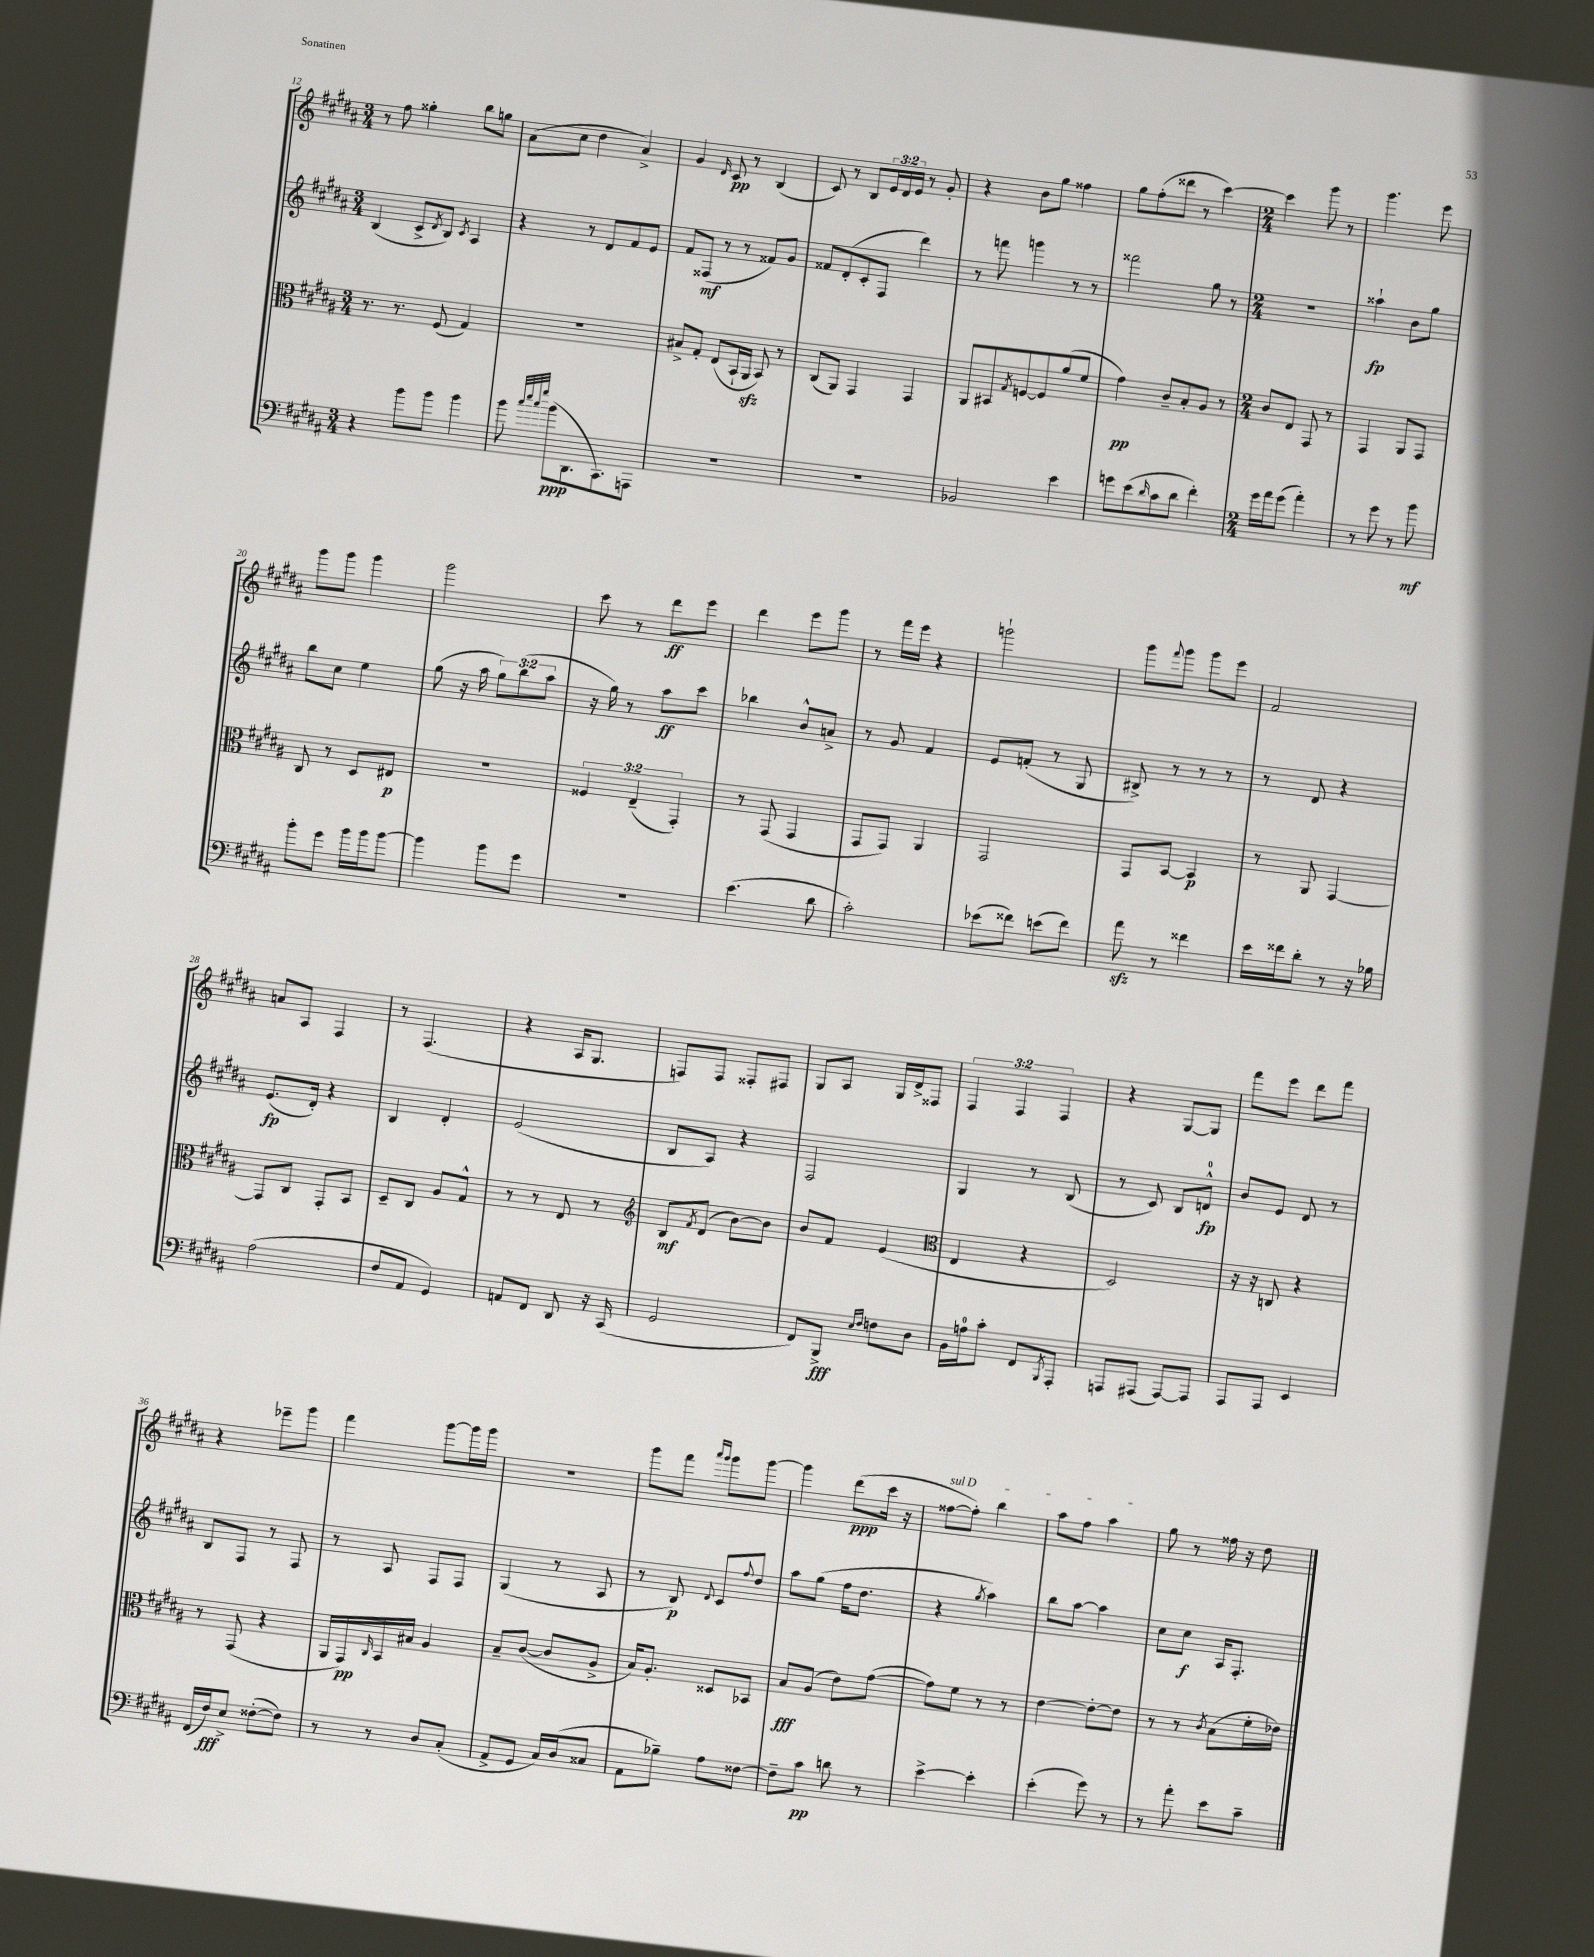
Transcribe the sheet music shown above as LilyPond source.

<<
\new StaffGroup <<
\new Staff = "s0" {
    \clef treble \key b \major \numericTimeSignature \time 3/4 \override Staff.TupletNumber.text = #tuplet-number::calc-fraction-text
    r8 fis''8 gisis''4-. b''8 g''8 |
    ais'8( cis''8 dis''4 ais'4->) |
    gis'4 \grace { dis'16 } cis'8\pp r8 b4( |
    cis'8) r8 b8 \tuplet 3/2 { e'16 dis'16 e'16 } r8 gis'8-. |
    r4 b'8 gis''8 fisis''4 |
    gis''8 fis''8-.( disis'''8 r8 cis'''4~) |
    \numericTimeSignature \time 2/4 cis'''4 gis'''8 r8 |
    gis'''4. e'''8 |
    gis'''8 gis'''8 gis'''4 |
    gis'''2 |
    cis'''8 r8 dis'''8\ff e'''8 |
    dis'''4 e'''8 gis'''8 |
    r8 fis'''16 e'''16 r4 |
    g'''2-! |
    gis'''8 \appoggiatura { fis'''8 } gis'''8 gis'''8 e'''8 |
    fis'2 |
    a'8 ais8 fis4 |
    r8 fis4.( |
    r4 ais16 gis8. |
    f8) f8 fisis8-. fis8 |
    gis8 ais8 gis16 dis'16-> fisis8 |
    \tuplet 3/2 { fis4 fis4 fis4 } |
    r4 gis8~ gis8 |
    fis'''8 e'''8 dis'''8 fis'''8 |
    r4 ees'''8-- gis'''8 |
    fis'''4 gis'''8~ gis'''16 gis'''16 |
    r2 |
    gis'''8 fis'''8 \grace { ais'''16 gis'''16 } gis'''8 gis'''8~ |
    gis'''4 dis'''8\ppp( cis'''16 r16 |
    \once \override TextSpanner.bound-details.left.text = \markup { \italic "sul D" } fisis''8~\startTextSpan fisis''8-.) b''4 |
    ais''8 fis''8 ais''4\stopTextSpan |
    gis''8 r8 fisis''16 r16 dis''8 \bar "|." |
}
\new Staff = "s1" {
    \clef treble \key b \major \numericTimeSignature \time 3/4 \override Staff.TupletNumber.text = #tuplet-number::calc-fraction-text
    b4( cis'8-> \acciaccatura { dis'8 } b8) \acciaccatura { cis'8 } ais4 |
    r4 r8 dis'8 fis'8 e'8 |
    fis'8 fisis8\mf( r8 r8 fisis'8) gis'8 |
    fisis'8 dis'8-.( cis'8-. fis8 dis'''4) |
    r8 f'''8 g'''4 r8 r8 |
    fisis'''2 gis''8 r8 |
    \numericTimeSignature \time 2/4 R2 |
    aisis''4-!\fp b'8 gis''8 |
    b''8 cis''8 e''4 |
    gis''8( r16 ais''16 \tuplet 3/2 { gis''8) b''8( ais''8 } |
    r16 gis''16) r8 ais''8\ff cis'''8 |
    bes''4 b'8-^ a'8-> |
    r8 gis'8 fis'4 |
    e'8 f'8-.( r8 gis8 |
    bis8->) r8 r8 r8 |
    r8 dis'8 r4 |
    e'8.\fp( dis'16-.) r4 |
    b4 dis'4-. |
    e'2( |
    b8 ais8) r4 |
    fis2 |
    gis4 r8 b8( |
    r8 cis'8) b8 d'8-0-^\fp |
    b'8 e'8 dis'8 r8 |
    b8 fis8 r8 fis8 |
    r8 ais8 fis8 fis8 |
    gis4( r8 ais8 |
    r8 b8\p) \appoggiatura { dis'8 } cis'8 \appoggiatura { fis''8 } dis''8 |
    ais''8 gis''8( fis''16 dis''8. |
    r4 \acciaccatura { gis''8 } ais''4) |
    b''8 ais''8~ ais''4 |
    cis''8 cis''8\f ais16 fis8.-. \bar "|." |
}
\new Staff = "s2" {
    \clef alto \key b \major \numericTimeSignature \time 3/4 \override Staff.TupletNumber.text = #tuplet-number::calc-fraction-text
    r8. r8. fis8( gis4) |
    R2. |
    bis8-> gis8-. e8( b,16-! ais,16\sfz b,8) r8 |
    cis8( ais,8) gis,4 gis,4 |
    ais,8 bis,8 \acciaccatura { gis8 } f8~ f8 ais'8( fis'8 |
    gis'4\pp) cis'8-- b8-. ais8 r8 |
    \numericTimeSignature \time 2/4 cis'8 e8 gis,8 r8 |
    gis,4 ais,8 gis,8 |
    cis8 r8 dis8 eis8\p |
    r2 |
    \tuplet 3/2 { fisis4 e4--( gis,4-.) } |
    r8 gis,8( gis,4 |
    gis,8 gis,8) ais,4 |
    gis,2 |
    gis,8 b,8~ b,4\p |
    r8 ais,8 gis,4~ |
    gis,8 cis8 gis,8-. b,8 |
    dis8-- cis8 ais8 gis8-^ |
    r8 r8 e8 r8 |
    \clef treble b8\mf \acciaccatura { fis'8 } dis'8( b'8~) b'8 |
    b'8 fis'8 e'4( |
    \clef alto e4 r4 |
    dis2) |
    r16 r16 c8 r4 |
    r8 gis,8( r4 |
    ais,16 gis,16\pp) \grace { cis16 } b,16 bis16 ais4 |
    b8-- cis'8~( cis'8 ais8-> |
    b16) ais8.-. disis8 bes,8 |
    b8\fff ais8( e'8) gis'8~( |
    gis'8) fis'8 r8 r8 |
    e'4~ e'8~-. e'8 |
    r8 r8 \acciaccatura { cis'8 } b8( fis'16-. ees'16) \bar "|." |
}
\new Staff = "s3" {
    \clef bass \key b \major \numericTimeSignature \time 3/4
    r4 b'8 b'8 b'4 |
    b'8 \grace { cis''32 e''32 cis''32 gis''32 } b'8\ppp( dis,8. cis,8.) a,,8 |
    R2. |
    R2. |
    bes,2 e'4 |
    g'8 e'8( \grace { dis'16 } cis'8 dis'8 fis'4-.) |
    \numericTimeSignature \time 2/4 gis'16 ais'16 gis'8( ais'4-.) |
    r8 gis'8 r8 b'8\mf |
    b'8-. gis'8 b'16 b'16 b'8~ |
    b'4 b'8 gis'8 |
    r2 |
    e'4.( dis'8 |
    cis'2-.) |
    ees'8( fisis'8) e'8( fisis'8) |
    ais'8\sfz r8 fisis'4 |
    e'16 fisis'16 dis'8-. r8 r16 bes16 |
    ais2( |
    fis8 ais,8 gis,4) |
    a,8 fis,8 dis,8 r16 cis,16( |
    gis,2 |
    fis,8) b,,8->\fff \grace { e16 fis16 } f8 dis8 |
    b,16 a16-0 cis'8-. fis,8 \acciaccatura { b,,8 } ais,,8-. |
    a,,8 ais,,8( ais,,8~) ais,,8 |
    ais,,8 ais,,8 e,4 |
    fis,16( fis16\fff) e8-> fisis8~-.( fisis8) |
    r8 r8 dis8 cis8-.( |
    ais,8-> gis,8 cis16) dis16( cisis8 |
    ais,8 bes8--) ais8 fisis8~ |
    fisis8-- cis'8\pp d'8 r8 |
    e'4~-> e'4-. |
    e'4-.( gis'8) r8 |
    r8 ais'8-. e'8 cis'8-- \bar "|." |
}
>>
>>
\layout { \context { \Score currentBarNumber = #12 } }
